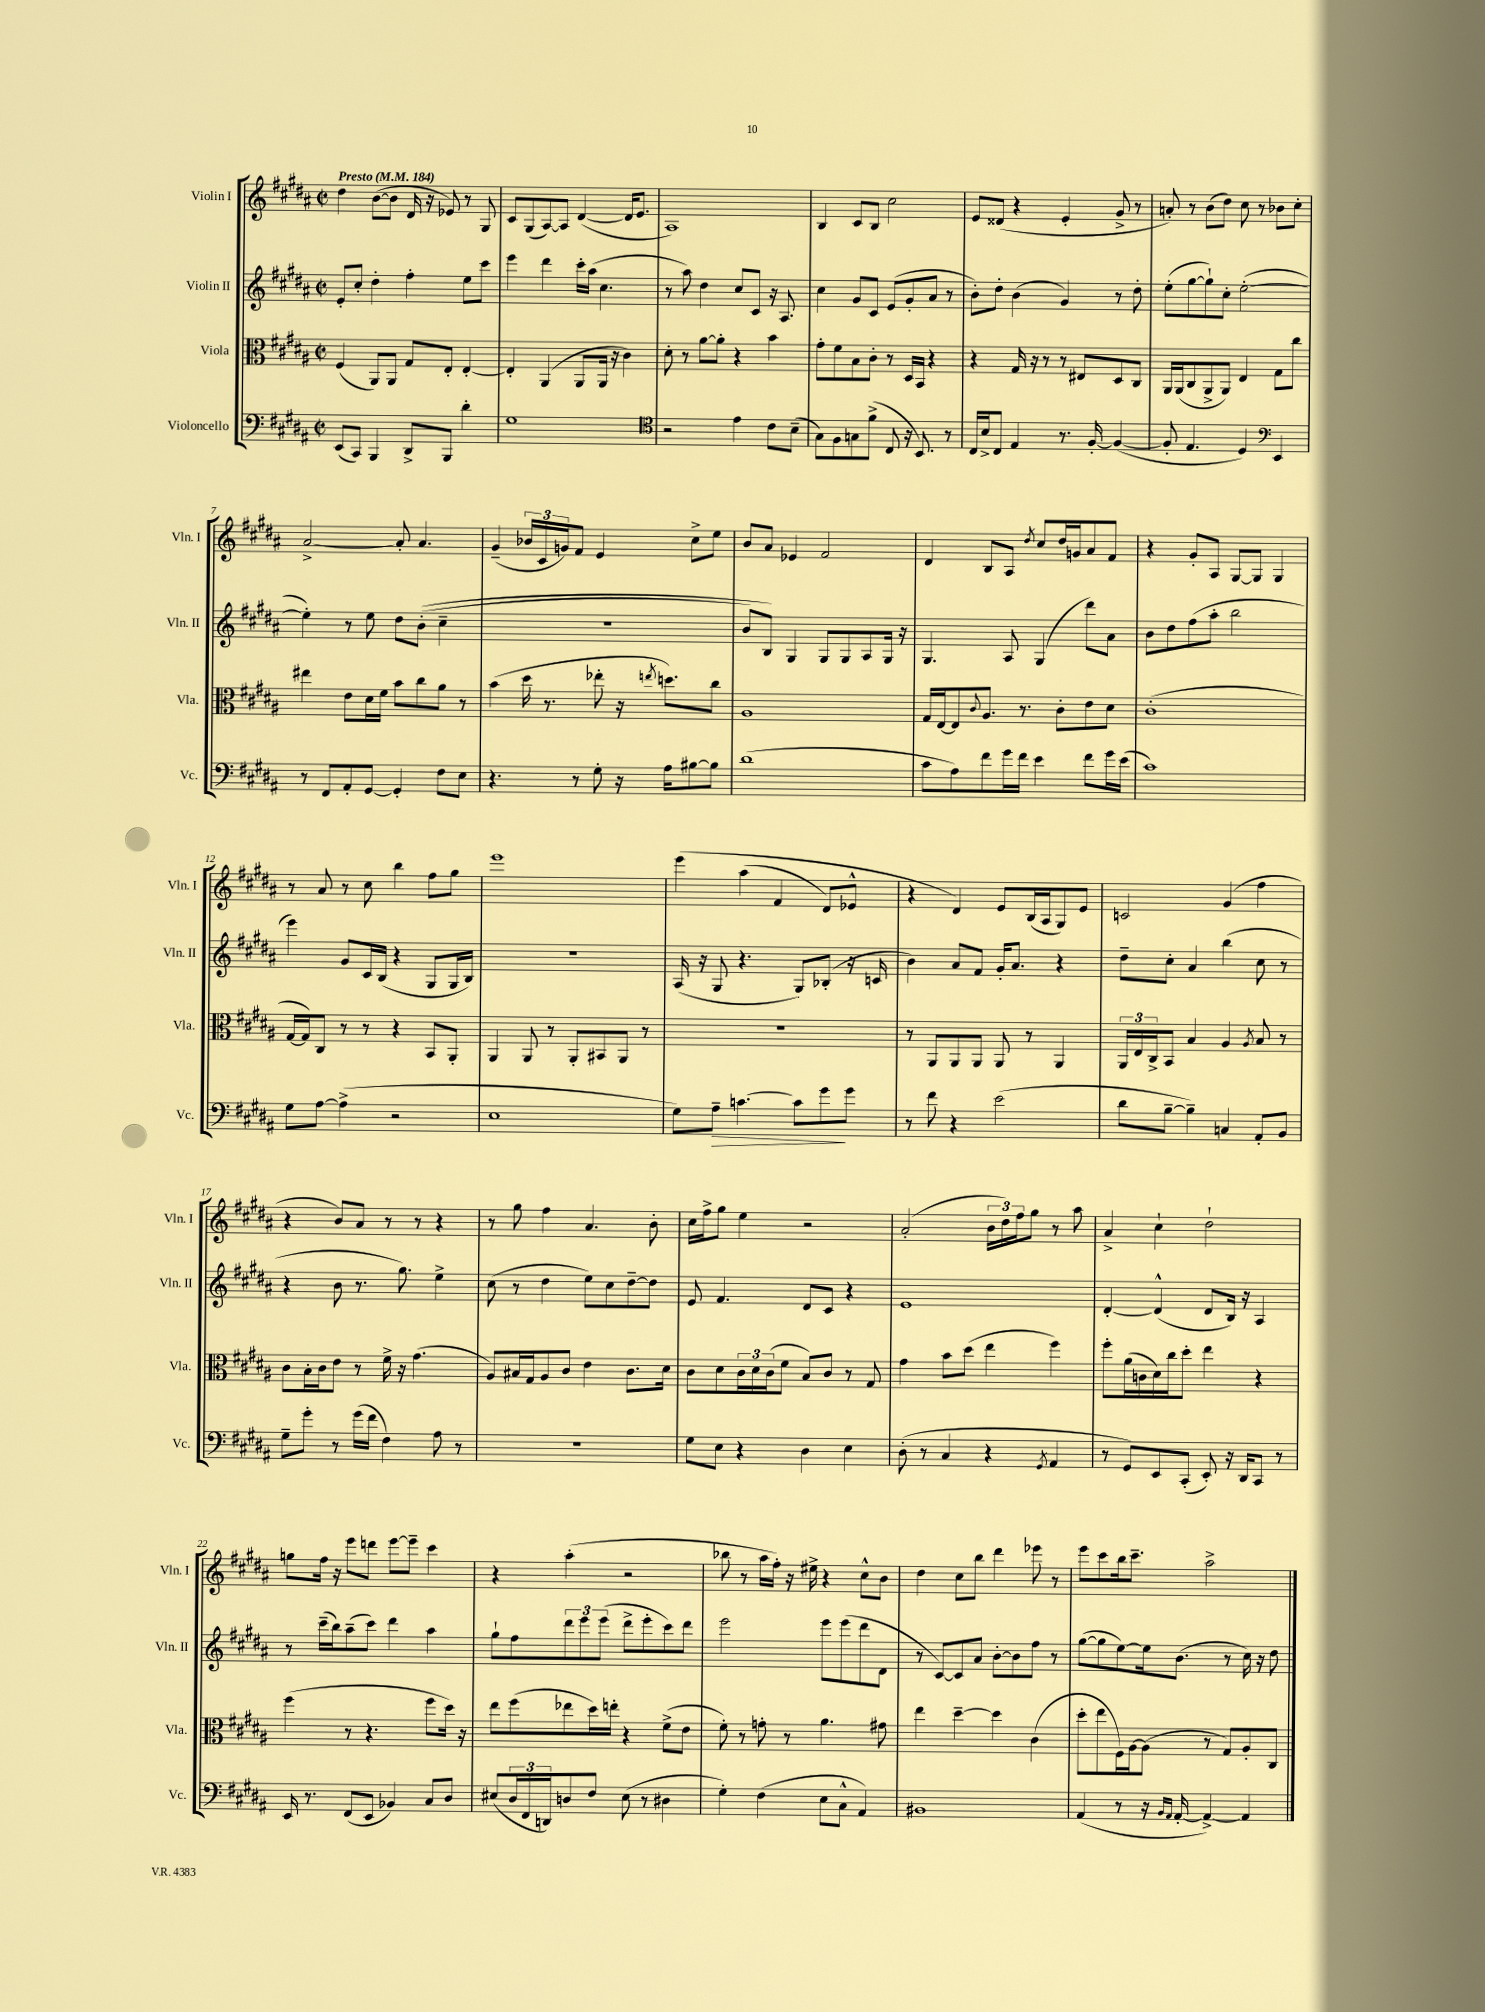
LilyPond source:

<<
\new StaffGroup <<
\new Staff = "s0" \with { instrumentName = "Violin I" shortInstrumentName = "Vln. I" } {
    \clef treble \key b \major \defaultTimeSignature \time 2/2 \tempo "Presto" 4 = 184
    dis''4 b'8~( b'8 dis'16 r16 ees'8) r8 gis8 |
    cis'8 gis8( ais8~) ais8 dis'4~( dis'16 e'8. |
    ais1) |
    b4 cis'8 b8 cis''2 |
    e'8 disis'8( r4 e'4-. gis'8-> r8 |
    a'8-.) r8 b'8( dis''8) cis''8 r8 bes'8 cis''8-. |
    ais'2~-> ais'8-. ais'4. |
    gis'4--( \tuplet 3/2 { bes'16 cis'16 g'16) } fis'8 e'4 cis''8-> e''8 |
    b'8 ais'8 ees'4 fis'2 |
    dis'4 b8 ais8 \acciaccatura { dis''8 } cis''8 dis''16 g'16 ais'8 fis'8 |
    r4 gis'8-. ais8 gis8~ gis8 gis4 |
    r8 ais'8 r8 cis''8 b''4 fis''8 gis''8 |
    e'''1 |
    e'''4\( ais''4( fis'4 dis'8) ees'8-^ |
    r4 dis'4\) e'8 b16( ais16 gis8) e'8 |
    c'2 gis'4( fis''4 |
    r4 b'8) ais'8 r8 r8 r4 |
    r8 gis''8 fis''4 ais'4. b'8-. |
    cis''16 fis''16-> gis''8 e''4 r2 |
    ais'2-.( \tuplet 3/2 { b'16 dis''16) fis''16 } gis''8 r8 ais''8 |
    ais'4-> cis''4-! dis''2-! |
    g''8 fis''16 r16 e'''8 d'''8 e'''8~ e'''8-- cis'''4 |
    r4 ais''4-.( r2 |
    bes''8 r8 ais''16 fis''16-.) r16 eis''16-> r4 cis''8-^ b'8 |
    dis''4 cis''8 b''8 dis'''4 ees'''8 r8 |
    e'''8 cis'''8 b''16 cis'''8.-- ais''2-> \bar "|." |
}
\new Staff = "s1" \with { instrumentName = "Violin II" shortInstrumentName = "Vln. II" } {
    \clef treble \key b \major \defaultTimeSignature \time 2/2
    e'8-. cis''8-. dis''4-. fis''4-. e''8 cis'''8 |
    e'''4 dis'''4 cis'''16-. ais''16( cis''4. |
    r8 ais''8) dis''4 cis''8 cis'8 r16 ais8. |
    cis''4 gis'8 cis'8 e'8( gis'8-. ais'8 r8 |
    b'8-.) dis''8-. b'4( gis'4) r8 dis''8-. |
    e''8-.( gis''8~ gis''8-!) cis''8-. e''2~-.( |
    e''4-.) r8 e''8 dis''8 b'8-.(\( cis''4-- |
    r1 |
    b'8) b8\) gis4 gis8 gis8 ais8 gis16 r16 |
    gis4. ais8 gis4( dis'''8) ais'8 |
    b'8 dis''8 fis''8( ais''8-. b''2 |
    e'''4) gis'8 cis'16 b16( r4 gis8 gis16 b16) |
    r1 |
    ais16( r16 gis8 r4. gis8) bes8-.( r16 c'16 |
    b'4) ais'8 fis'8 gis'16-. ais'8. r4 |
    dis''8-- cis''8-. ais'4 b''4( cis''8 r8 |
    r4 b'8 r8. gis''8.) e''4-> |
    cis''8( r8 dis''4 e''8) cis''8 dis''8~-- dis''8 |
    e'8 fis'4. dis'8 cis'8 r4 |
    e'1 |
    dis'4~-. dis'4-^( dis'8 b16) r16 ais4 |
    r8 cis'''16--( b''16) ais''8--( cis'''8) dis'''4 ais''4 |
    gis''8-! fis''8 \tuplet 3/2 { dis'''8 e'''8 e'''8( } dis'''8-> e'''8-. cis'''8) dis'''8 |
    e'''2 e'''8 e'''8( dis'''8 dis'8 |
    r8 cis'8~) cis'8 ais'8 b'8~-. b'8 fis''8 r8 |
    gis''8~( gis''8 e''8~) e''16 b'8.( r8 cis''16) r16 dis''8 \bar "|." |
}
\new Staff = "s2" \with { instrumentName = "Viola" shortInstrumentName = "Vla." } {
    \clef alto \key b \major \defaultTimeSignature \time 2/2
    fis4( ais,8) ais,8 gis8 e8-. e4~-. |
    e4-. ais,4( ais,8 ais,16 r16 cis'4) |
    dis'8-. r8 ais'8~ ais'8-. r4 b'4 |
    gis'8-. fis'8 b8 cis'8-. r8 dis16 b,16 r4 |
    r4 gis16 r16 r8 r8 eis8 dis8 cis8 |
    ais,16 ais,16( cis8 ais,8-> ais,8) e4 gis8 cis''8 |
    eis''4 e'8 dis'16 fis'16 b'8 cis''8 ais'8 r8 |
    b'4( dis''16 r8. ees''8-. r16 \acciaccatura { e''8 } d''8.) cis''8 |
    ais1 |
    gis16 e16~ e8 \appoggiatura { cis'8 } ais8. r8. cis'8-. e'8 dis'8 |
    cis'1-.( |
    gis16~ gis16) cis8 r8 r8 r4 b,8 ais,8-. |
    ais,4 ais,8 r8 ais,8-. bis,8 ais,8 r8 |
    r1 |
    r8 ais,8 ais,8 ais,8 ais,8 r8 ais,4 |
    \tuplet 3/2 { ais,16 e16 cis16-> } b,8 b4 ais4 \acciaccatura { ais8 } b8 r8 |
    cis'8 b16-. cis'16 e'8 r8 fis'16-> r16 gis'4.( |
    ais8) bis16 gis16 ais8 cis'8 e'4 cis'8. dis'16 |
    cis'8 dis'8 \tuplet 3/2 { cis'16 dis'16 cis'16( } fis'8 b8) cis'8 r8 gis8 |
    gis'4 b'8 dis''8( e''4 fis''4) |
    fis''8-. ais'16( c'16 dis'16) cis''16 dis''8-. e''4 r4 |
    fis''4( r8 r4. fis''8 dis''16) r16 |
    e''8 fis''8( ees''8 dis''16) e''16-. r4 fis'8->( e'8 |
    fis'8-.) r8 g'8-. r8 ais'4. gis'8 |
    e''4 dis''4~-- dis''4 cis'4( |
    dis''8-. e''8 fis16) ais16~ ais8( r8 gis8) ais8-. cis8 \bar "|." |
}
\new Staff = "s3" \with { instrumentName = "Violoncello" shortInstrumentName = "Vc." } {
    \clef bass \key b \major \defaultTimeSignature \time 2/2
    e,8( cis,8) b,,4 dis,8-> b,,8 dis'4-. |
    gis1 |
    \clef tenor r2 e'4 cis'8 b8--( |
    gis8) fis8 g8 fis'8->( cis8 r16 b,8.) r8 |
    cis16 b16-> cis8 e4 r8. fis16~-. fis4~( |
    fis8-. e4. dis4) \clef bass e,4 |
    r8 fis,8 ais,8-. gis,8~ gis,4-. fis8 e8 |
    r4. r8 gis8-. r16 ais16 bis8~ bis8 |
    dis'1( |
    cis'8 ais8) fis'8 gis'16 fis'16 e'4 fis'8 gis'16 e'16( |
    cis'1) |
    gis8 ais8~ ais4->( r2 |
    e1 |
    gis8) ais8--\> c'4.~ c'8 gis'8\! gis'8 |
    r8 fis'8 r4 e'2( |
    dis'8 b8~-- b4--) c4 ais,8-. b,8 |
    gis8-- gis'8-. r8 gis'16( fis'16 fis4) ais8 r8 |
    R1 |
    gis8 e8 r4 dis4 e4 |
    dis8-.( r8 cis4 r4 \acciaccatura { gis,8 } ais,4 |
    r8 gis,8) e,8 cis,8-.( e,8-.) r16 dis,16 cis,8 r8 |
    e,16 r8. fis,8( e,8 bes,4) cis8 dis8 |
    eis8( \tuplet 3/2 { dis16 fis,16 d,16) } d8 fis8 eis8( r8 dis4 |
    gis4-.) fis4( e8 cis8-^ ais,4) |
    bis,1 |
    ais,4( r8 r16 \grace { b,16 ais,16 } ais,16~-. ais,4~->) ais,4 \bar "|." |
}
>>
>>
